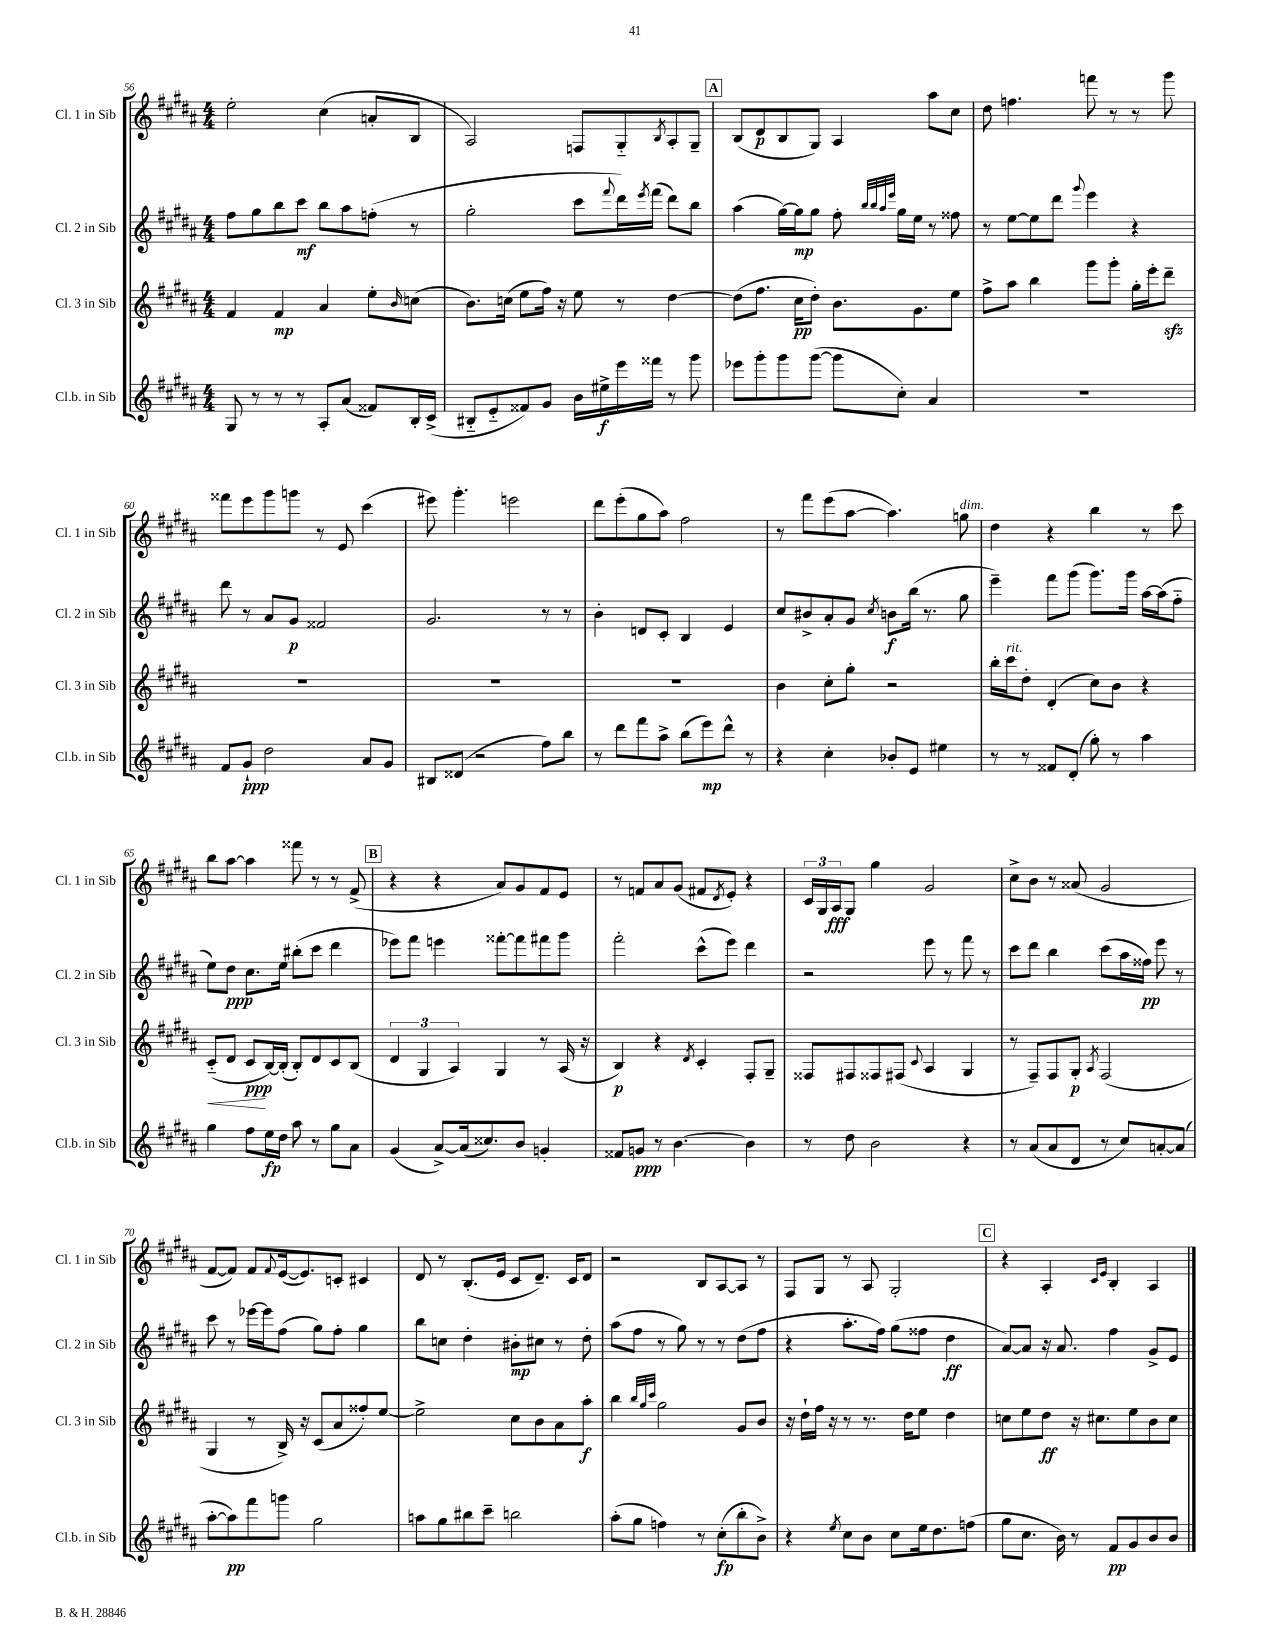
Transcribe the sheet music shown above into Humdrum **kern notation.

**kern	**dynam	**kern	**dynam	**kern	**dynam	**kern	**dynam
*part4	*part4	*part3	*part3	*part2	*part2	*part1	*part1
*staff4	*staff4	*staff3	*staff3	*staff2	*staff2	*staff1	*staff1
*I"Cl.b. in Sib	*	*I"Cl. 3 in Sib	*	*I"Cl. 2 in Sib	*	*I"Cl. 1 in Sib	*
*I'Cl.b. in Sib	*	*I'Cl. 3 in Sib	*	*I'Cl. 2 in Sib	*	*I'Cl. 1 in Sib	*
*clefG2	*	*clefG2	*	*clefG2	*	*clefG2	*
*k[f#c#g#d#a#]	*	*k[f#c#g#d#a#]	*	*k[f#c#g#d#a#]	*	*k[f#c#g#d#a#]	*
*M4/4	*	*M4/4	*	*M4/4	*	*M4/4	*
=56	=56	=56	=56	=56	=56	=56	=56
8G#/	.	4f#/	.	8ff#\L	.	2ee'\	.
8r	.	.	.	8gg#\	.	.	.
8r	.	4f#/	mp	8bb\	.	.	.
8r	.	.	.	8ccc#\J	mf	.	.
8A#'/L	.	4a#/	.	8bb\L	.	(4cc#\	.
(8a#/J	.	.	.	8aa#\	.	.	.
8f##X/L)	.	8ee'\L	.	(8ffn'\J	.	8an'/L	.
.	.	16qqb/	.	.	.	.	.
16B'/L	.	(8ccn\J	.	8r	.	8B/J	.
(16c#^/JJ	.	.	.	.	.	.	.
=57	=57	=57	=57	=57	=57	=57	=57
8B#X/L	.	8.b\L)	.	2gg#'\	.	2A#/)	.
8e/	.	.	.	.	.	.	.
.	.	(16ccn\Jk	.	.	.	.	.
8f##X/)	.	8ee\L	.	.	.	.	.
8g#/J	.	16ff#\Jk)	.	.	.	.	.
.	.	16r	.	.	.	.	.
16b\LL	.	8ee\	.	8ccc#\L	.	8Fn/L	.
16ee#X^\	f	.	.	.	.	.	.
.	.	.	.	8qqfff#/	.	.	.
16eee\	.	8r	.	16ddd#\L)	.	8G#/	.
.	.	.	.	8qeee/	.	.	.
16fff##X\JJ	.	.	.	(16fff#\JJ	.	.	.
.	.	.	.	.	.	8qB/	.
8r	.	[4dd#\	.	8ddd#\L)	.	8A#'/	.
8ggg#\	.	.	.	8bb\J	.	8G#~/J	.
!!LO:REH:place=s1:t=A
=58	=58	=58	=58	=58	=58	=58	=58
8eee-X\L	.	(8dd#\L]	.	(4aa#\	.	(8B/L	.
8ggg#'\	.	8.ff#\J	.	.	.	8d#/	p
8ggg#\	.	.	.	[16gg#\LL)	.	8B/	.
.	.	16cc#\KL	pp	16gg#\J]	mp	.	.
([8ggg#\J	.	8dd#'\J)	.	8gg#\J	.	8G#/J)	.
8ggg#\L]	.	8.b\L	.	8ff#'\	.	4A#/	.
.	.	.	.	32qqbb/LLL	.	.	.
.	.	.	.	32qqbb/	.	.	.
.	.	.	.	32qqaa#/	.	.	.
.	.	.	.	32qqeee/JJJ	.	.	.
8cc#'\J)	.	.	.	16gg#\LL	.	.	.
.	.	8.g#\	.	16ee\JJ	.	.	.
4a#/	.	.	.	8r	.	8aa#\L	.
.	.	8ee\J	.	8ff##X\	.	8cc#\J	.
=59	=59	=59	=59	=59	=59	=59	=59
1r	.	8ff#^\L	.	8r	.	8dd#\	.
.	.	8aa#\J	.	[8ee\L	.	4.ffn\	.
.	.	4bb\	.	8ee\]	.	.	.
.	.	.	.	8ddd#\J	.	.	.
.	.	.	.	8qqggg#/	.	.	.
.	.	8ggg#\L	.	4eee\	.	8fffn\	.
.	.	8ggg#'\J	.	.	.	8r	.
.	.	16gg#'\LL	.	4r	.	8r	.
.	.	16eee'\J	.	.	.	.	.
.	.	8ddd#zz~\J	.	.	.	8ggg#\	.
!!LO:LB:g=z
=60	=60	=60	=60	=60	=60	=60	=60
8f#/L	.	1r	.	8ddd#\	.	8fff##X\L	.
8g#`/J	ppp	.	.	8r	.	8eee\	.
2dd#\	.	.	.	8a#/L	.	8ggg#\	.
.	.	.	.	8g#/J	p	8gggn\J	.
.	.	.	.	2f##X/	.	8r	.
.	.	.	.	.	.	8e/	.
8a#/L	.	.	.	.	.	(4ccc#\	.
8g#/J	.	.	.	.	.	.	.
=61	=61	=61	=61	=61	=61	=61	=61
8B#X/L	.	1r	.	2.g#/	.	8eee#X\)	.
(8d##X/J	.	.	.	.	.	4.ggg#'\	.
2r	.	.	.	.	.	.	.
.	.	.	.	.	.	2eeen\	.
8ff#\L)	.	.	.	8r	.	.	.
8bb\J	.	.	.	8r	.	.	.
=62	=62	=62	=62	=62	=62	=62	=62
8r	.	1r	.	4b'\	.	8ddd#\L	.
8ddd#\L	.	.	.	.	.	(8eee'\	.
8fff#\	.	.	.	8dn/L	.	8gg#\	.
8aa#^\J	.	.	.	8c#'/J	.	8aa#\J)	.
(8bb\L	.	.	.	4B/	.	2ff#\	.
8eee\)	mp	.	.	.	.	.	.
8ddd#^^\J	.	.	.	4e/	.	.	.
8r	.	.	.	.	.	.	.
=63	=63	=63	=63	=63	=63	=63	=63
4r	.	4b\	.	8cc#/L	.	8r	.
.	.	.	.	8b#X^/	.	8fff#\L	.
4cc#'\	.	8cc#'\L	.	8a#'/	.	(8eee\	.
.	.	8gg#'\J	.	8g#/J	.	[8aa#\J	.
.	.	.	.	8qcc#/	.	.	.
8b-X'/L	.	2r	.	8bn\L	f	4.aa#\])	.
8e/J	.	.	.	(16bb\Jk	.	.	.
.	.	.	.	8.r	.	.	.
4ee#X\	.	.	.	.	.	.	.
!	!	!	!	!	!	!LO:TX:a:i:t=dim.	!
.	.	.	.	8gg#\	.	8ggn\	.
=64	=64	=64	=64	=64	=64	=64	=64
8r	.	16bb'\LL	.	4eee~\)	.	4dd#\	.
!	!	!LO:TX:a:i:t=rit.	!	!	!	!	!
.	.	16ccc#\J	.	.	.	.	.
8r	.	8dd#'\J	.	.	.	.	.
8f##X/L	.	(4d#'/	.	8fff#\L	.	4r	.
(8d#'/J	.	.	.	(8ggg#\J	.	.	.
8gg#'\)	.	8cc#\L)	.	8.ggg#\L)	.	4bb\	.
8r	.	8b\J	.	.	.	.	.
.	.	.	.	16ggg#\Jk	.	.	.
4aa#\	.	4r	.	[16aa#\LL	.	8r	.
.	.	.	.	(16aa#\J]	.	.	.
.	.	.	.	8ff#\J	.	8ccc#\	.
!!LO:LB:g=z
=65	=65	=65	=65	=65	=65	=65	=65
!	!	!	!LO:HP:b	!	!	!	!
4gg#\	.	(8c#/L	<	8ee\L)	.	8bb\L	.
.	.	8d#/J	.	8dd#\J	ppp	[8aa#\J	.
8ff#\L	.	8c#/L	ppp	8.cc#\L	.	4aa#\]	.
16ee\L	fp	[16B/L)	[	.	.	.	.
16dd#\JJ	.	(16B'/JJ]	.	16ee\Jk	.	.	.
8aa#\	.	8B'/L)	.	(8bb#X'\L	.	8fff##X\	.
8r	.	8d#/	.	8ccc#\J	.	8r	.
8gg#\L	.	8c#/	.	4ddd#\	.	8r	.
8a#\J	.	(8B/J	.	.	.	(8f#^/	.
!!LO:REH:place=s1:t=B
=66	=66	=66	=66	=66	=66	=66	=66
(4g#/	.	6d#/	.	8eee-X\L)	.	4r	.
.	.	.	.	8fff#\J	.	.	.
.	.	6G#/	.	.	.	.	.
[8a#^/L)	.	.	.	4eeen\	.	4r	.
.	.	6A#/)	.	.	.	.	.
(16a#/k]	.	.	.	.	.	.	.
8.cc##X/)	.	.	.	.	.	.	.
.	.	4G#/	.	[8fff##X'\L	.	8a#/L)	.
8b/J	.	.	.	8fff##\]	.	8g#/	.
4gn'/	.	8r	.	8fff#X\	.	8f#/	.
.	.	(16A#/	.	8ggg#\J	.	8e/J	.
.	.	16r	.	.	.	.	.
=67	=67	=67	=67	=67	=67	=67	=67
8f##X/L	.	4B/)	p	2fff#'\	.	8r	.
8gn/J	ppp	.	.	.	.	8fn/L	.
8r	.	4r	.	.	.	8a#/	.
[4.b\	.	.	.	.	.	(8g#/J	.
.	.	8qd#/	.	.	.	.	.
.	.	4c#'/	.	(8ccc#^^\L	.	8f#X/L	.
.	.	.	.	.	.	8qd#/	.
.	.	.	.	8eee\J)	.	8e'/J)	.
4b\]	.	8F#'/L	.	4ddd#\	.	4r	.
.	.	8G#~/J	.	.	.	.	.
=68	=68	=68	=68	=68	=68	=68	=68
8r	.	8F##X/L	.	2r	.	24c#/LL	.
.	.	.	.	.	.	24G#/	.
.	.	.	.	.	.	24A#/J	fff
8dd#\	.	8F#X/	.	.	.	8G#/J	.
2b\	.	8F##X/	.	.	.	4gg#\	.
.	.	(8F#X/J	.	.	.	.	.
.	.	8qqc#/	.	.	.	.	.
.	.	4A#/	.	8eee\	.	2g#/	.
.	.	.	.	8r	.	.	.
4r	.	4G#/	.	8fff#\	.	.	.
.	.	.	.	8r	.	.	.
=69	=69	=69	=69	=69	=69	=69	=69
8r	.	8r	.	8ccc#\L	.	8cc#^\L	.
(8a#/L	.	8F#~/L)	.	8ddd#\J	.	8b\J	.
8a#/	.	8F#/	.	4bb\	.	8r	.
8d#/J	.	8G#'/J	p	.	.	(8a##X/	.
.	.	8qA#/	.	.	.	.	.
8r	.	(2F#/	.	(8ccc#\L	.	2g#/	.
8cc#/L)	.	.	.	16aa#\L	.	.	.
.	.	.	.	16ff##X\JJ)	pp	.	.
[8an'/	.	.	.	8eee\	.	.	.
(8a/J]	.	.	.	8r	.	.	.
!!LO:LB:g=z
=70	=70	=70	=70	=70	=70	=70	=70
[8aa#'\L	.	4G#/	.	8ccc#\	.	[8f#/L	.
8aa#\])	pp	.	.	8r	.	8f#/J])	.
8fff#\	.	8r	.	[16eee-X\LL	.	8f#/L	.
.	.	.	.	16eee-\J]	.	.	.
.	.	.	.	.	.	8qqf#/	.
8gggn\J	.	16B^/)	.	(8ff#\J	.	([16e/k	.
.	.	16r	.	.	.	8.e/])	.
2gg#\	.	(8c#/L	.	8gg#\L)	.	.	.
.	.	8a#/	.	8ff#'\J	.	8cn'/J	.
.	.	8ff##X'/)	.	4gg#\	.	4c#X/	.
.	.	[8ee/J	.	.	.	.	.
=71	=71	=71	=71	=71	=71	=71	=71
8aan\L	.	2ee^\]	.	8bb\L	.	8d#/	.
8gg#\	.	.	.	8ccn\J	.	8r	.
8bb#X\	.	.	.	4dd#'\	.	(8.B'/L	.
8ccc#~\J	.	.	.	.	.	.	.
.	.	.	.	.	.	16e/Jk	.
2bbn\	.	8cc#\L	.	8b#X'\L	mp	8c#/L	.
.	.	8b\	.	8cc#X\J	.	8.d#~/J)	.
.	.	8a#\	.	8r	.	.	.
.	.	.	.	.	.	16c#/KL	.
.	.	8aa#'\J	f	8dd#'\	.	8d#/J	.
=72	=72	=72	=72	=72	=72	=72	=72
(8aa#'\L	.	4bb\	.	(8aa#\L	.	2r	.
8gg#\J	.	.	.	8ff#\J	.	.	.
.	.	32qqbb/LLL	.	.	.	.	.
.	.	32qqgg#/	.	.	.	.	.
.	.	32qqccc#/JJJ	.	.	.	.	.
4ffn\)	.	2gg#\	.	8r	.	.	.
.	.	.	.	8gg#\)	.	.	.
8r	.	.	.	8r	.	8B/L	.
(8cc#'\L	fp	.	.	8r	.	[8A#/	.
8bb'\	.	8g#/L	.	(8dd#\L	.	8A#/J]	.
8b^\J)	.	8b/J	.	8ff#\J	.	8r	.
=73	=73	=73	=73	=73	=73	=73	=73
4r	.	16r	.	4r	.	8F#/L	.
.	.	16dd#`\LL	.	.	.	.	.
.	.	16ff#\JJ	.	.	.	8G#/J	.
.	.	16r	.	.	.	.	.
8qee/	.	.	.	.	.	.	.
8cc#\L	.	8r	.	8.aa#'\L	.	8r	.
8b\J	.	8.r	.	.	.	8A#/	.
.	.	.	.	16ff#\Jk)	.	.	.
8cc#\L	.	.	.	(8gg#\L	.	2G#'/	.
.	.	16dd#\KL	.	.	.	.	.
16ee\k	.	8ee\J	.	8ff##X\J	.	.	.
8.dd#\	.	.	.	.	.	.	.
.	.	4dd#\	.	4dd#\	ff	.	.
(8ffn\J	.	.	.	.	.	.	.
!!LO:REH:place=s1:t=C
=74	=74	=74	=74	=74	=74	=74	=74
8gg#\L	.	8ccn\L	.	[8a#/L)	.	4r	.
8.cc#\J	.	8ee\	.	8a#/J]	.	.	.
.	.	8dd#\J	ff	16r	.	4A#'/	.
16b\)	.	.	.	8.a#/	.	.	.
8r	.	16r	.	.	.	.	.
.	.	8.cc#X\L	.	.	.	.	.
.	.	.	.	.	.	16qqc#/LL	.
.	.	.	.	.	.	16qqe/JJ	.
8f#/L	pp	.	.	4ff#\	.	4B'/	.
8g#/	.	8ee\	.	.	.	.	.
8b/	.	8b\	.	8g#^/L	.	4A#/	.
8b/J	.	8cc#\J	.	8e/J	.	.	.
==	==	==	==	==	==	==	==
*-	*-	*-	*-	*-	*-	*-	*-
